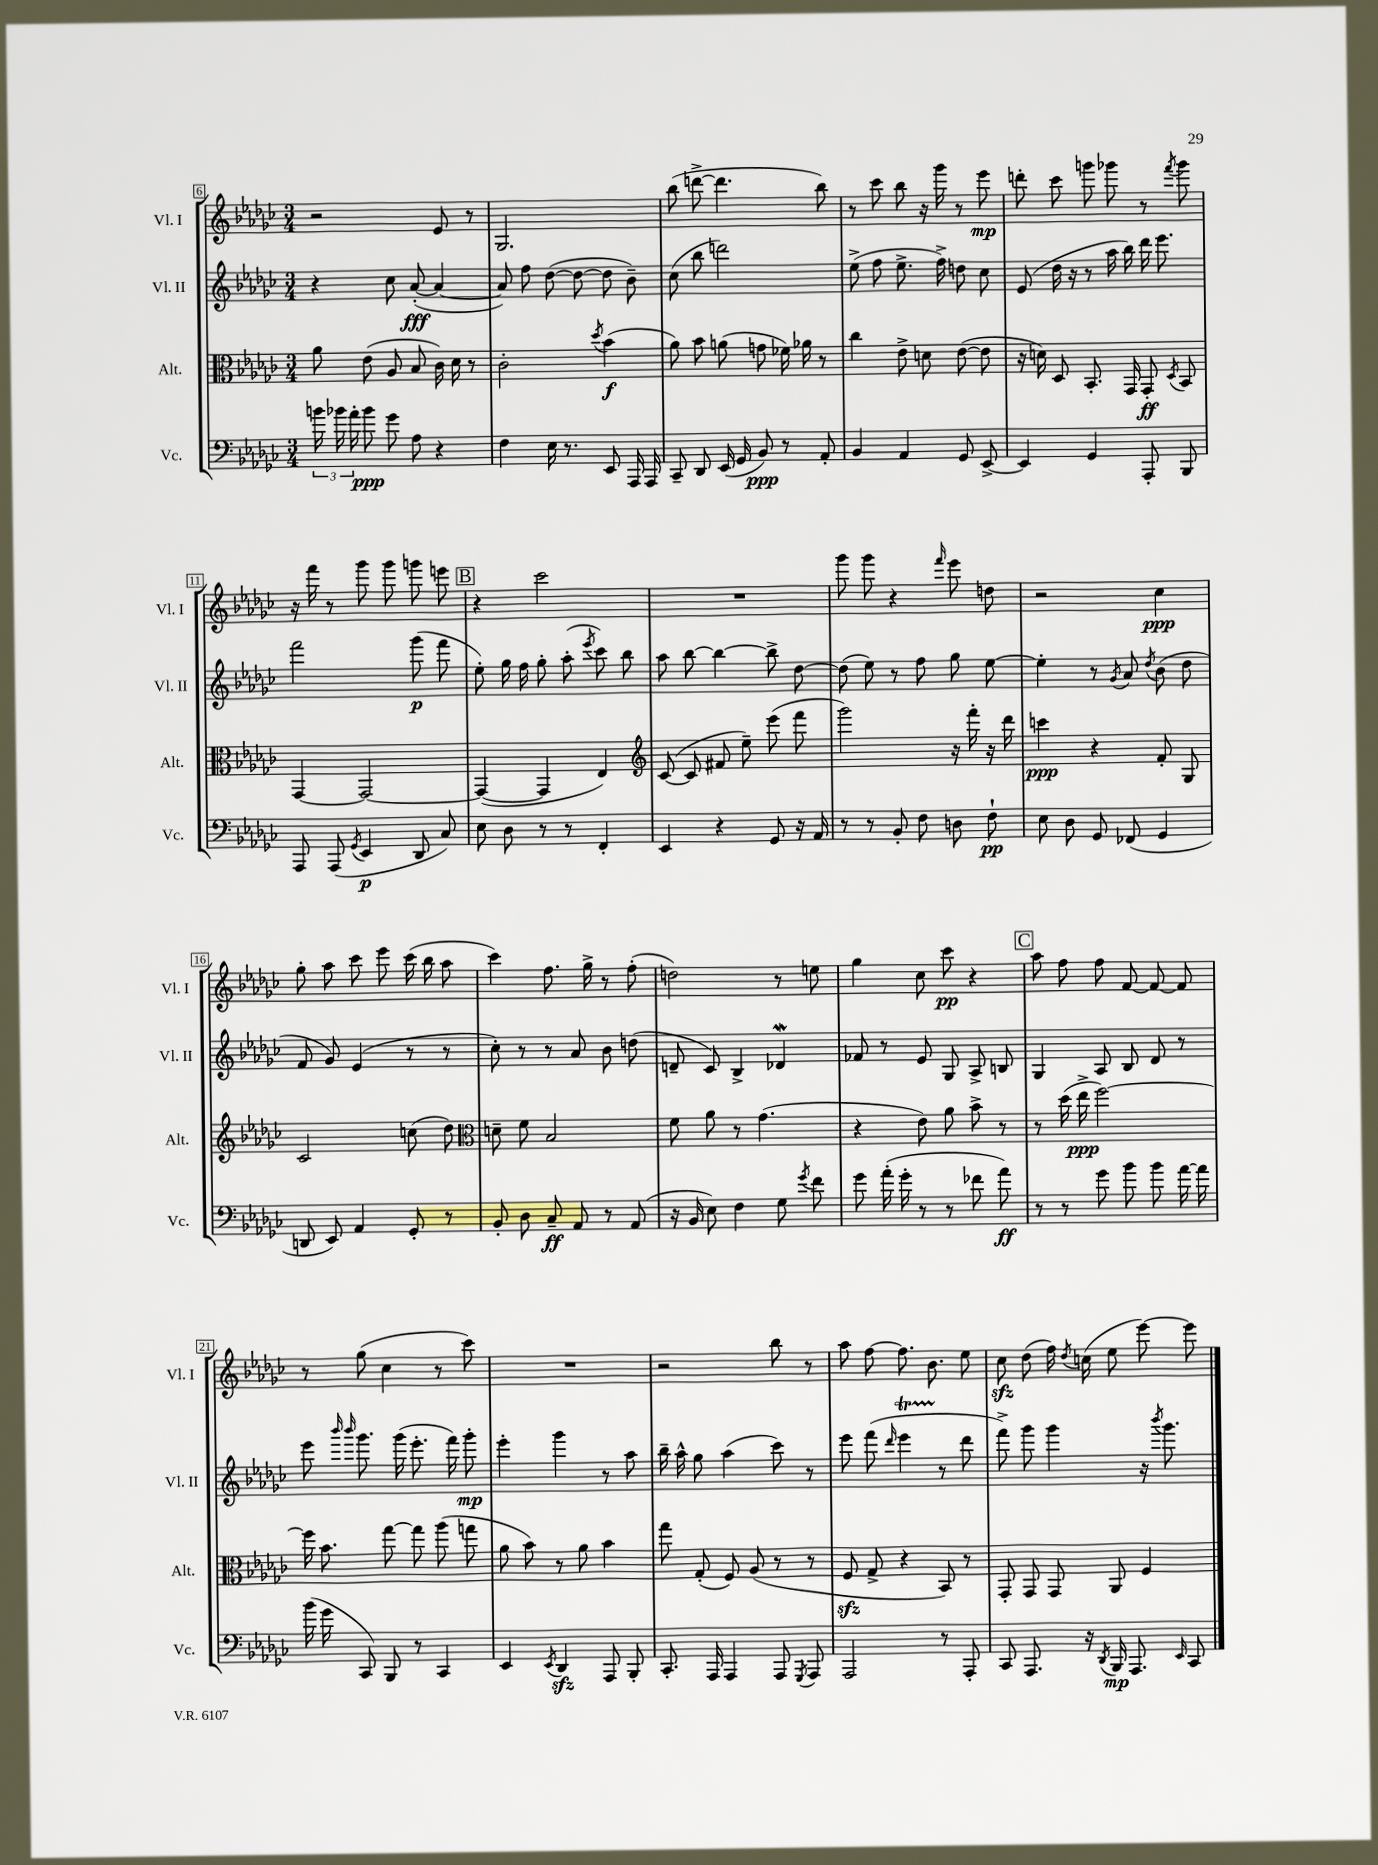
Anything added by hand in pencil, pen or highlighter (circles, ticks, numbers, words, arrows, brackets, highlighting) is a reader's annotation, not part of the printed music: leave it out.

**kern	**kern	**kern	**kern
*staff4	*staff3	*staff2	*staff1
*clefF4	*clefC3	*clefG2	*clefG2
*k[b-e-a-d-g-c-]	*k[b-e-a-d-g-c-]	*k[b-e-a-d-g-c-]	*k[b-e-a-d-g-c-]
*M3/4	*M3/4	*M3/4	*M3/4
24b	8a-	4r	2r
24b-	.	.	.
24a-'	.	.	.
8b-	(8e-	.	.
8g-	8A-	8cc-	.
8A-	8B-	([8a-'	.
4r	16c-)	4a-_	8e-
.	16d-	.	.
.	8r	.	8r
=	=	=	=
4F	2c-'	8a-])	2.G-
.	.	8ff	.
16E-	.	([8dd-	.
8.r	.	.	.
.	.	8dd-_	.
.	8qdd-	.	.
8EE-	(4b-	8dd-]	.
16AAA-	.	8b-~)	.
16AAA-	.	.	.
=	=	=	=
8CC-~	8a-)	(8cc-	(8bb-
8DD-	8b-	8bb-	[8ddd^
(16EE-	(8a	2ddd)	4.ddd]
16GG-	.	.	.
8BB-)	8g	.	.
8r	16f-)	.	.
.	16a-	.	.
8AA-'	8r	.	8bb-)
=	=	=	=
4BB-	4cc-	(8ee-^	8r
.	.	8ff	8ccc-
4AA-	8e-^	8.ee-^	8bb-
.	8d	.	16r
.	.	16ff^)	16ggg-
8GG-	([8e-	8dd	8r
[8EE-^	8e-]	8cc-	8eee-
=	=	=	=
4EE-]	16r	(8e-	8ddd'
.	16d)	.	.
.	8D-	16dd-	8ccc-
.	.	16r	.
4GG-	8.BB-'	8r	8ggg
.	.	16aa-	8ggg-
.	16GG-	16bb-)	.
8AAA-'	8GG-'	16ddd-	8r
.	.	8.eee-	.
.	8qD-	.	8qfff
8BBB-	8BB-	.	8ggg-
=	=	=	=
8AAA-	[4GG-	2fff	16r
.	.	.	16fff
(8AAA-	.	.	8r
8qGG-	.	.	.
4EE-	2GG-_	.	8ggg-
.	.	.	8ggg-
8DD-	.	(8ggg-	8ggg
8C-)	.	8fff	8eee
=	=	=	=
8E-	(4GG-_	8ee-')	4r
8D-	.	16gg-	.
.	.	16ff	.
8r	4GG-]	8gg-'	2ccc-
8r	.	(8aa-'	.
.	.	8qeee-	.
4FF'	4E-)	8ccc-)	.
.	.	8bb-	.
=	=	=	=
*	*clefG2	*	*
4EE-	([8c-	8aa-	2.r
.	8c-]	[8bb-	.
4r	8f#	4bb-_	.
.	8ee-~)	.	.
8GG-	(8eee-	8bb-^]	.
16r	8fff	[8dd-	.
16AA-	.	.	.
=	=	=	=
8r	2ggg-)	(8dd-]	8ggg-
8r	.	8ee-)	8ggg-
8BB-'	.	8r	4r
8F	.	8ff	.
.	.	.	16qqfff
8D	16r	8gg-	8eee-
.	16fff'	.	.
8F`	16r	[8ee-	8dd
.	16ddd-	.	.
=	=	=	=
8E-	4ccc	4ee-']	2r
8D-	.	.	.
8GG-	4r	8r	.
.	.	8qg-	.
(8FF-	.	8a-	.
.	.	8qdd-	.
4GG-	8f'	(8b-	4cc-
.	8G-	8dd-	.
=	=	=	=
8DD	2c-	8f	8gg-'
8EE-)	.	8g-)	8aa-
4AA-	.	(4e-	8ccc-
.	.	.	8eee-
8GG-'	(8cc	8r	(16ccc-
.	.	.	16bb-
8r	8dd-)	8r	8aa-
=	=	=	=
*	*clefC3	*	*
8BB-'	8d~	8cc-')	4ccc-)
8D-	8f	8r	.
8C-~	2B-	8r	8.ff
8AA-	.	8a-	.
.	.	.	16gg-^
8r	.	8b-	8r
(8AA-	.	(8dd	(8ff'
=	=	=	=
16r	8f	8d~	2dd)
16BB-	.	.	.
8E-)	8a-	8c-)	.
4F	8r	4B-^	.
.	(4.g-	.	.
8G-	.	4d-	8r
8qg-	.	.	.
8f	.	.	8ee
=	=	=	=
8g-	4r	8f-	4gg-
(16a-'	.	8r	.
16g-'	.	.	.
8r	8e-)	8e-	8cc-
8r	8a-	8G-	8ccc-
8f-	8b-^	8A-^	4r
8a-)	8r	8B	.
=	=	=	=
8r	8r	4G-	8aa-
8r	(16dd-	.	8ff
.	16ee-^	.	.
8g-	[2ff)	8A-	8ff
8b-	.	8B-	[8f
8b-	.	8d-	8f_
[16a-	.	8r	8f]
16a-]	.	.	.
=	=	=	=
(16b-	16ff]	8eee-	8r
16g-	8.b-	.	.
.	.	16qqbbb-	.
.	.	16qqbbb-	.
8CC-)	.	8.ggg-	(8gg-
8BBB-	[8gg-	.	4cc-
.	.	(16ggg-	.
8r	8gg-]	8.eee-'	.
4CC-	(8aa-	.	8r
.	.	16fff)	.
.	8gg	8ggg-'	8ccc-)
=	=	=	=
4EE-	8a-	4eee-'	2.r
.	8b-)	.	.
8qEE-	.	.	.
4DD-	8r	4ggg-	.
.	8a-	.	.
8AAA-	4b-	8r	.
8BBB-'	.	8aa-	.
=	=	=	=
8.CC-'	8gg-	16bb-~	2r
.	.	16aa-^^	.
.	(8G-'	8gg-	.
16AAA-	.	.	.
4AAA-	8F)	(4aa-	.
.	(8A-	.	.
8AAA-	8r	8ccc-)	8bb-
8qGGG-	.	.	.
8AAA-	8r	8r	8r
=	=	=	=
2AAA-	8F	8eee-	8aa-
.	8G-^	(8fff	[8ff
.	.	16qqddd-	.
.	4r	4eee-	8.ff]
.	.	.	8.b-
8r	8BB-)	8r	.
8AAA-'	8r	8ddd-	8ee-
=	=	=	=
8CC-	8GG-'	8fff^)	8cc-
8.AAA-	8GG-	8ggg-	(8dd-
.	8GG-	4ggg-	16ff)
.	.	.	8qdd-
16r	.	.	(16cc
8qDD-	.	.	.
16BBB-	8AA-	.	8ee-
8.AAA-	.	.	.
.	4F	16r	[8eee-)
.	.	8qbbb-	.
.	.	8.ggg-	.
16qqEE-	.	.	.
8CC-	.	.	8eee-]
==	==	==	==
*-	*-	*-	*-
